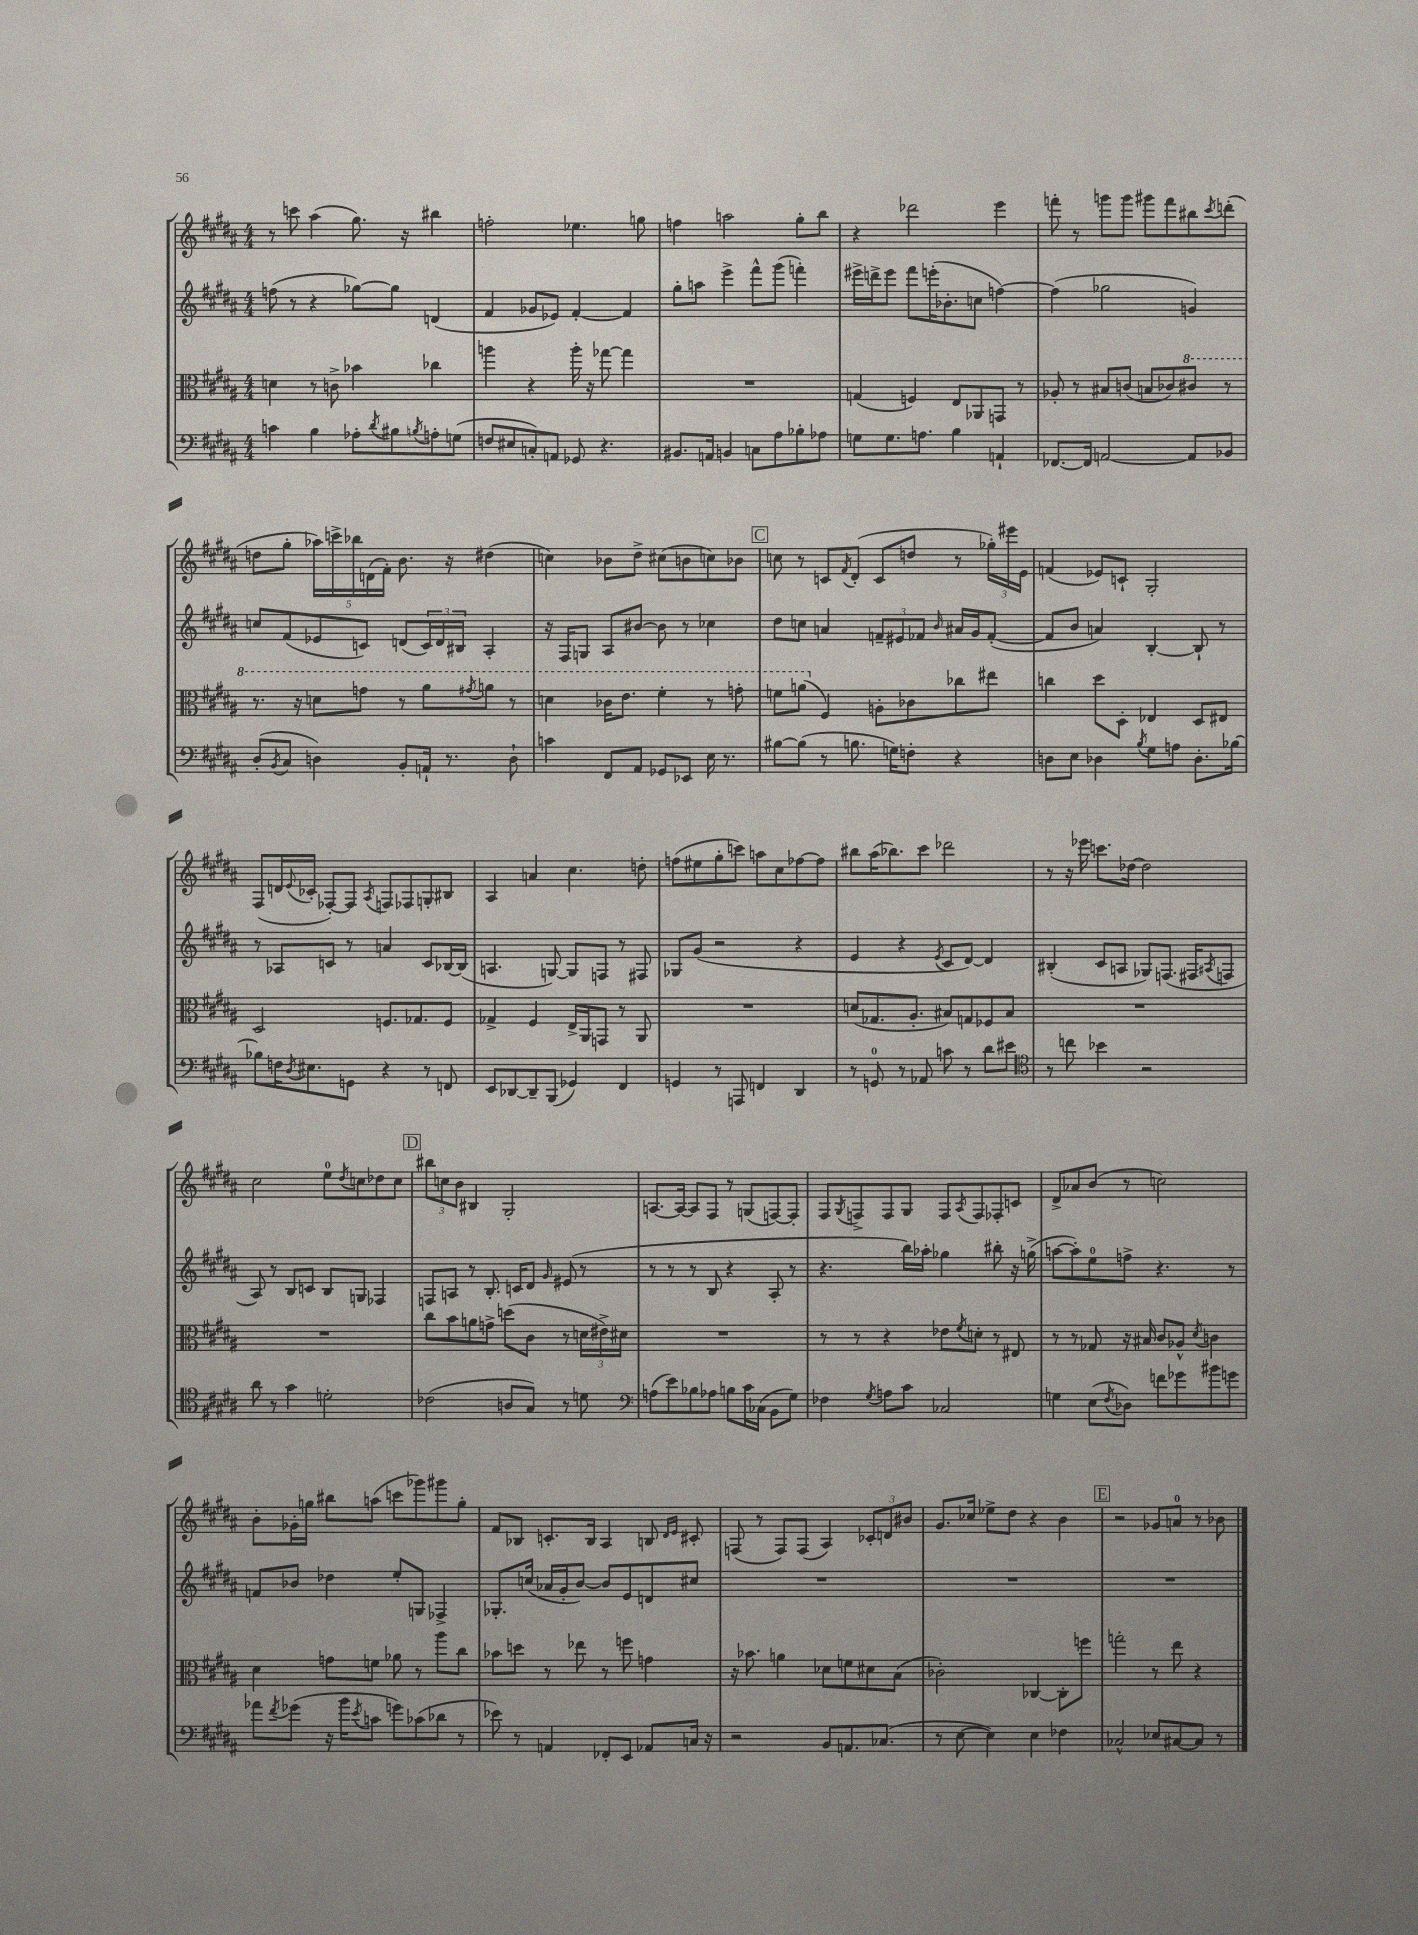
<<
\new StaffGroup <<
\new Staff = "s0" {
    \clef treble \key b \major \numericTimeSignature \time 4/4
    r8 c'''8 ais''4( gis''8.) r16 bis''4 |
    f''2-. ees''4. g''8 |
    f''4 a''2 gis''8-. b''8 |
    r4 des'''2 e'''4 |
    f'''8-. r8 g'''8 g'''8 gis'''8 f'''8 bis''8 \acciaccatura { cis'''8 } d'''8-.( |
    d''8 gis''8-. \tuplet 5/4 { aes''16) c'''16-> bes''16 d'16( fis'16-.) } b'8. r16 dis''4( |
    c''4) bes'8 dis''8-> cis''8( b'8 c''8) bes'8 |
    \mark \markup { \box "C" } c''8 r8 c'8 \acciaccatura { fis'8 } dis'8-.( c'8 d''8 r8 \tuplet 3/2 { ges''16-.) eis'''16 e'16 } |
    f'4( ees'8) c'8-! gis2-. |
    fis8( d'16 \appoggiatura { e'8 } ces'16-. fes8~-.) fes8 \acciaccatura { ais8 } f8 fes8 g8-. bis8 |
    ais4 a'4 cis''4. d''8-. |
    f''8( eis''8 gis''8-. c'''8) a''8 cis''8 fes''8~ fes''8 |
    bis''8 ais''16( bes''8.) cis'''8 des'''2 |
    r8 r16 ees'''16 c'''8. des''16~ des''2 |
    cis''2 e''8-0 \acciaccatura { dis''8 } c''8 des''8 c''8 |
    \mark \markup { \box "D" } \tuplet 3/2 { bis''8 c''8 b'8 } bis4 gis2-. |
    a8.~ a16~ a8 fis8 r8 g8( f8~) f8-. |
    fis8 \acciaccatura { gis8 } f8-> f8 gis8 f8 \acciaccatura { ais8 } f8 fes8-. c'8 |
    dis'8-> aes'8 b'8( r8 c''2) |
    b'8-. ges'16-. g''16 bis''8 a''8( c'''8 ges'''8) gis'''8 g''8-. |
    fis'8 bes8 c'8.-. bes16 ais4 b8 \grace { dis'16 e'16 } cis'8-. |
    f8( r8 f8) f8( ais4) \tuplet 3/2 { ces'8-. d'8 bis'8 } |
    gis'8. ces''16 ees''8-> dis''8 r4 b'4 |
    \mark \markup { \box "E" } r2 ges'8 a'8-0 r8 bes'8 \bar "|." |
}
\new Staff = "s1" {
    \clef treble \key b \major \numericTimeSignature \time 4/4
    f''8( r8 r4 ges''8~) ges''8 d'4( |
    fis'4 ges'8 ees'8) fis'4~-. fis'4 |
    gis''8-. a''8 e'''4-> fis'''8-^ gis'''8( f'''4-.) |
    eis'''16-> d'''16-> eis'''8 fis'''8 e'''16-.( bes'8.-. c''8 f''4~) |
    f''4( ges''2 g'4) |
    c''8 fis'8( ees'8 c'8) d'8( \tuplet 3/2 { c'16) d'16 bis16 } ais4-. |
    r16 fis16 g8 ais8 bis'8~ bis'8 r8 ces''4 |
    \mark \markup { \box "C" } dis''8 c''8 a'4 \tuplet 3/2 { f'8-- eis'8 fes'8 } \grace { b'16 } ais'16 gis'16 fes'8~-.( |
    fes'8 b'8 a'4) b4~-. b8-! r8 |
    r8 aes8 c'8 r8 a'4 c'8 bes16~ bes16( |
    a4. g8~) g8 f8 r8 fis8 |
    ges8 gis'8( r2 r4 |
    e'4 r4 \acciaccatura { e'8 } cis'8 dis'8~) dis'4 |
    bis4-.( cis'8 a8 ges8) f8.( fis16 \acciaccatura { ais8 } f8 |
    ais8) r8 b8 c'8 b8 g8 fes4 |
    \mark \markup { \box "D" } f8 a8 r8 b8.-. c'16 dis'8 \grace { gis'16 } eis'8( r8 |
    r8 r8 r8 b8 r4 ais8-. r8 |
    r4. b''16) aes''16-. ges''4 bis''8-. r16 g''16->( |
    a''8~ a''8-.) e''8-0 f''8-> r4. r8 |
    f'8 bes'8 des''4 e''8-. g8 fes4-> |
    ges8.-. c''16( aes'16 gis'16-. b'8~) b'8 e'8 d'8 cis''8 |
    R1 |
    R1 |
    \mark \markup { \box "E" } R1 \bar "|." |
}
\new Staff = "s2" {
    \clef alto \key b \major \numericTimeSignature \time 4/4
    d'4 r8 c'8-> bes'4 ces''4 |
    a''4 r4 a''16-. r16 ges''8~ ges''4 |
    R1 |
    g4( f4) e8 aes,8 g,8 r8 |
    aes8-. r8 bis8 c'8( b8 ces'8) \ottava #1 cis''!8 r8 |
    r8. r16 d''8 g''8 r8 ais''8 \acciaccatura { gis''8 } a''8 r8 |
    d''4 ces''16 e''8. fis''4-. r8 g''8-. |
    \mark \markup { \box "C" } f''8 a''8( \ottava #0 fis4) a8-. ces'8 ces''8 eis''8 |
    c''4 dis''8 dis8-. ees4 dis8 eis8 |
    dis2 f8. ges8. f8 |
    ges4-> fis4 e16-> ais,16 g,8 r8 ais,8 |
    R1 |
    d'8( ges8. ais8.-. bis8) g8 fes8 bis8 |
    R1 |
    R1 |
    \mark \markup { \box "D" } cis''8 b'8 a'8 g'8-> d''8( cis'8 r8 \tuplet 3/2 { d'16 eis'16->) dis'16 } |
    R1 |
    r8 r8 r4 ees'8 \acciaccatura { fis'8 } d'8-. r8 eis8 |
    r8 r8 ges8 r16 bis16 cis'8 aes8-^ \acciaccatura { dis'8 } c'4 |
    dis'4 g'8 f'8 aes'8 r8 ais''8 cis''8 |
    bes'8 d''8 r8 ees''8 r8 f''8 g'4 |
    r16 bes'8. a'4 des'8 f'8 dis'8 b8( |
    ces'2-.) ces4~ ces8-. f''8 |
    \mark \markup { \box "E" } g''2-. r8 e''8 r4 \bar "|." |
}
\new Staff = "s3" {
    \clef bass \key b \major \numericTimeSignature \time 4/4
    c'4 b4 aes8-. \acciaccatura { dis'8 } bis8 \acciaccatura { b8 } a8-. g8( |
    f8 eis8 c8-.) a,8 ges,8 r4. |
    bis,8. a,16 b,4 c8 ais8 bes8-. aes8 |
    g8 g8. a8. b4 a,4-! |
    fes,8.~ fes,16 a,2~ a,8 bes,8 |
    dis8-.( \acciaccatura { b,8 } cis8 d4) b,8-. a,16-! r8. d8-! |
    c'4 fis,8 ais,8 ges,8 ees,8 e16 r8. |
    \mark \markup { \box "C" } bis8~ bis8( r8 b8. g16) f8-. r4 |
    d8 e8 des4 \acciaccatura { b8 } gis8 a8 des8.-. bes16~ |
    bes8 f16 \acciaccatura { dis8 } eis8. g,8 r4 r8 f,8 |
    e,8 des,8~ des,8-- b,,8( ges,4) fis,4 |
    g,4 r8 a,,8 f,4 dis,4 |
    r8 g,8-0 r8 aes,8 c'8 r8 dis'8 eis'8 |
    \clef tenor r8 c''8 bes'4 r2 |
    ais'8 r8 gis'4 d'2-. |
    \mark \markup { \box "D" } ces'2( a8 gis8) r8 d'8 |
    \clef bass a8( e'8) bes8 aes8 b8 cis'16 ces16( b,8 gis8) |
    fes4 \acciaccatura { gis8 } a8 cis'8 ces2 |
    g4 e8( \acciaccatura { fis8 } des8) f'8 ges'8 bis'8 g'8 |
    aes'8 \acciaccatura { fis'8 } ges'8( r16 b'16 \acciaccatura { e'8 } c'8 g'8) ces'8( des'8 r8 |
    ees'8) r8 a,4 fes,8-. e,8 aes,8 c16 r16 |
    r2 b,8 a,8. ces8.( |
    r8 e8~ e4) e4 fes4 |
    \mark \markup { \box "E" } ces2-^ ees8 cis8~ cis8 r8 \bar "|." |
}
>>
>>
\layout { \context { \Score \remove "Bar_number_engraver" } }
